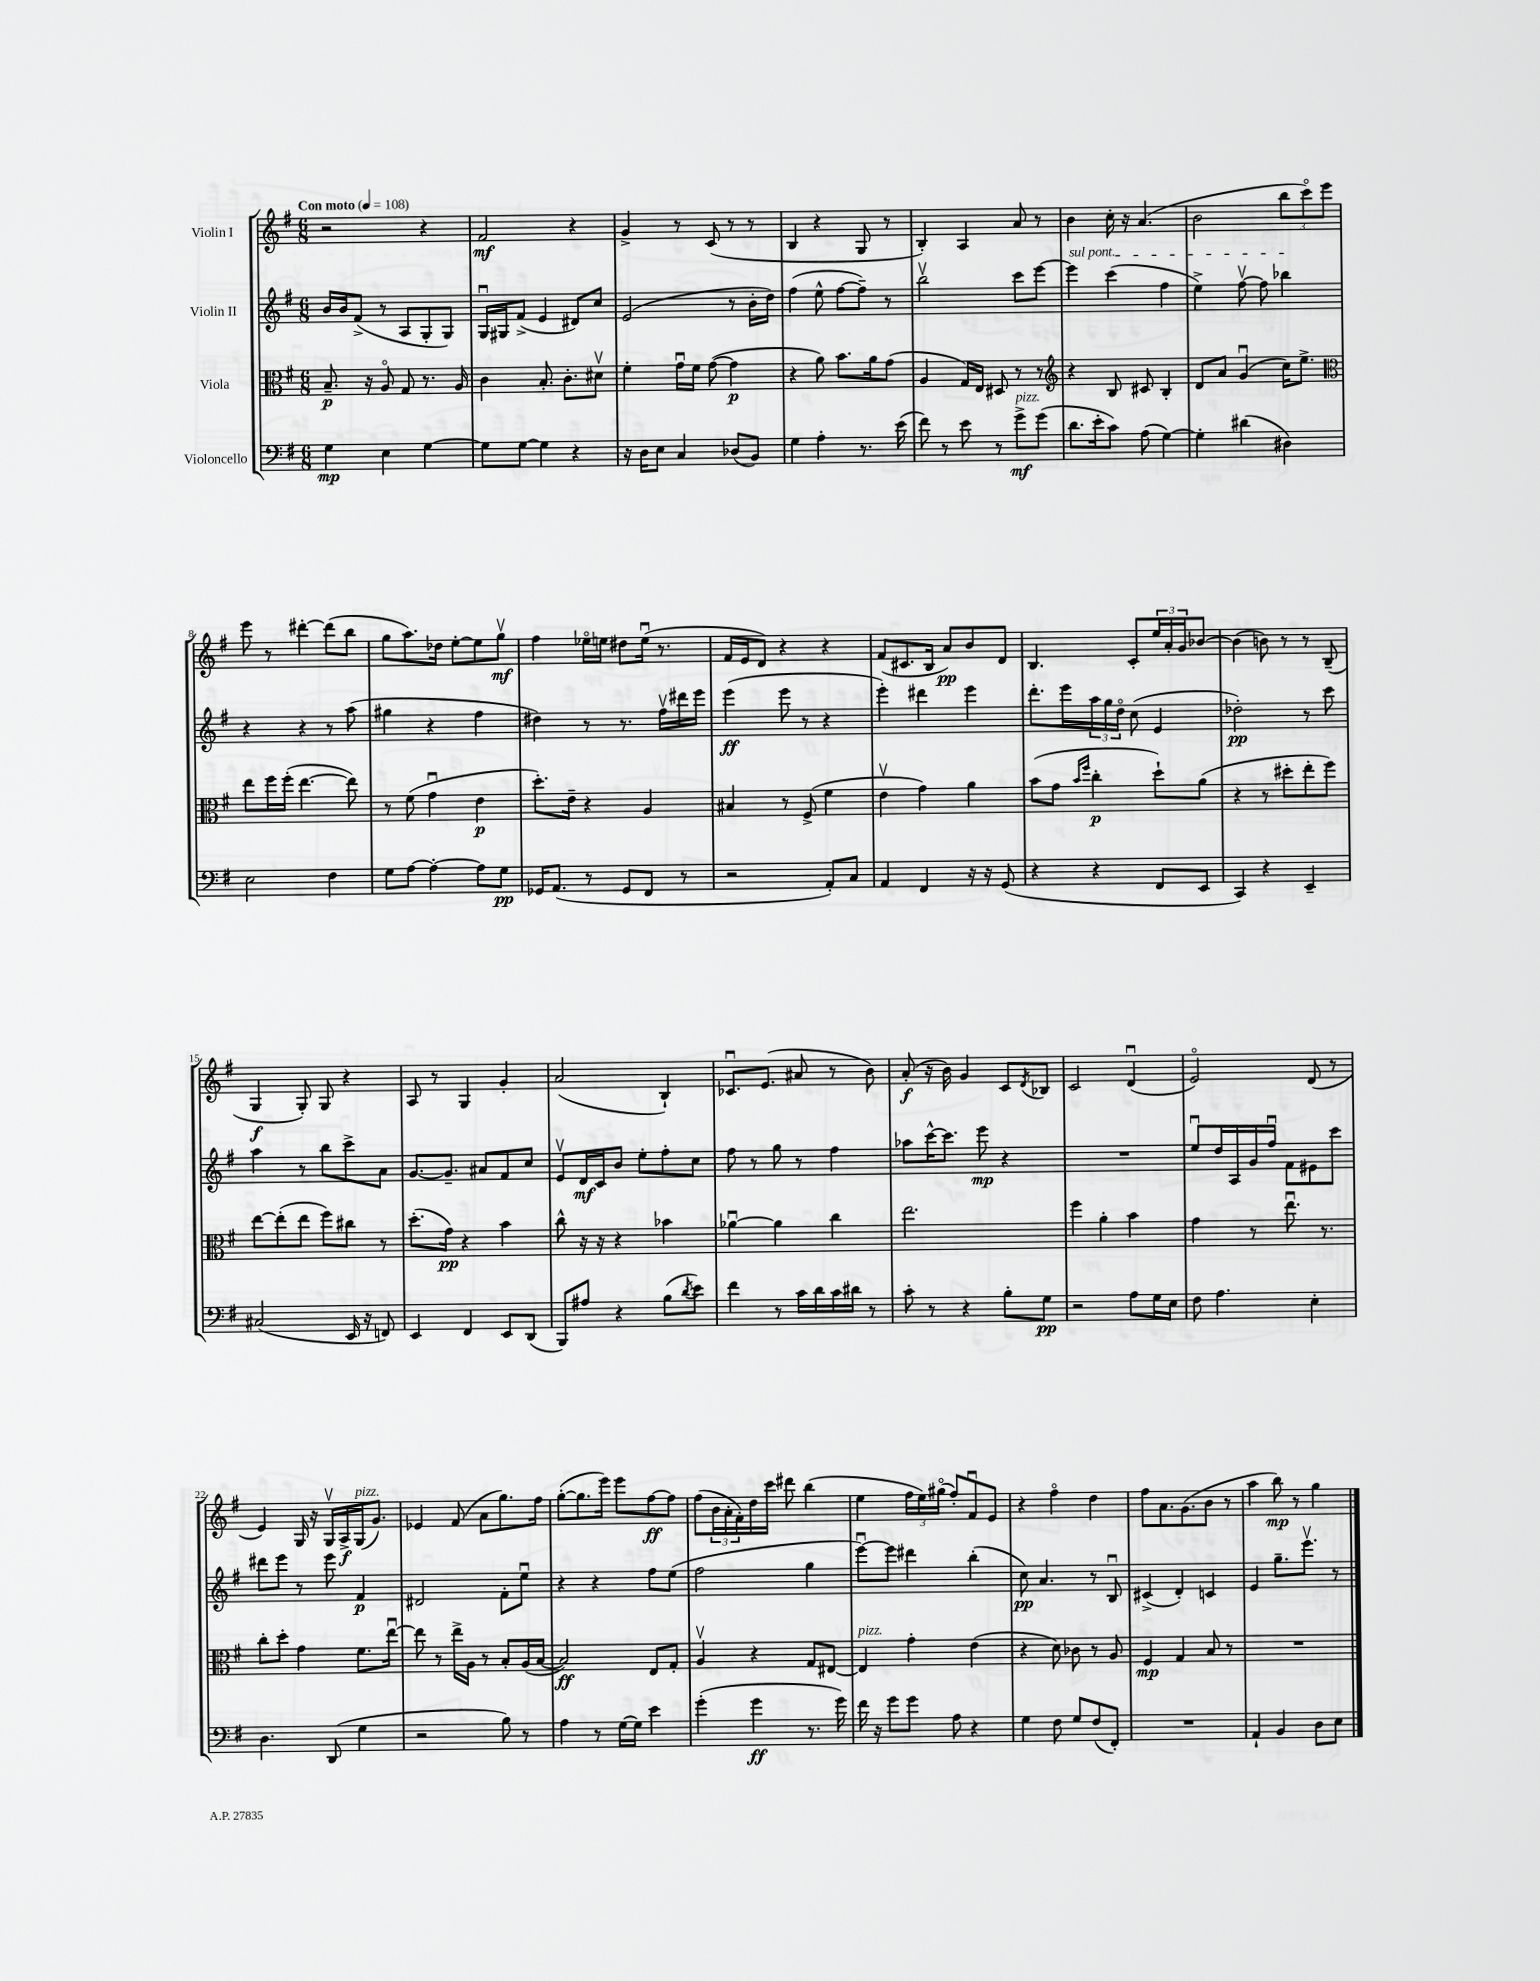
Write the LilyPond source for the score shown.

<<
\new StaffGroup <<
\new Staff = "s0" \with { instrumentName = "Violin I" } {
    \clef treble \key g \major \numericTimeSignature \time 6/8 \tempo "Con moto" 4 = 108
    r2 r4 |
    fis'2\mf r4 |
    g'4-> r8 c'8( r8 r8 |
    b4 r4 g8 r8 |
    b4-.) a4 a'8 r8 |
    b'4 c''16-. r16 a'4.( |
    b'2 \tuplet 3/2 { b''8 c'''8\flageolet) e'''8 } |
    e'''8 r8 dis'''4~-. dis'''8( b''8 |
    g''8 a''8.) des''16 e''8~-. e''8 g''8\upbow\mf |
    fis''4 ees''16\flageolet e''16 dis''8 e''16\downbow( r8. |
    fis'16 e'16 d'8) r4 r4 |
    fis'8( cis'8. b16 a'8\pp) b'8 d'8 |
    b4. c'8-. \tuplet 3/2 { e''16 a'16-. g'16 } bes'8~ |
    bes'4( b'8) r8 r8 b8--( |
    g4\f g8-.) g8 r4 |
    a8 r8 g4 g'4-. |
    a'2( b4-!) |
    ces'8.\downbow e'8.( ais'8 r8 b'8) |
    a'8-.\f( r16 b'16) g'4 c'8 \acciaccatura { d'8 } bes8 |
    c'2 d'4\downbow( |
    e'2\flageolet) d'8( r8 |
    e'4) g16 r16 g16\upbow a16->\f g16^\markup { \italic "pizz." }( g'8.) |
    ees'4 fis'8( a'8 g''8.) fis''16 |
    g''8~-.( g''8. e'''16) e'''8 fis''8~\ff fis''8 |
    fis''8( \tuplet 3/2 { b'16 a'16-. fis'16-.) } d''16 c'''16 dis'''8 b''4( |
    e''4 \tuplet 3/2 { fis''16 e''16) gis''16\flageolet( } fis''8-.) fis'8\downbow e'8 |
    r4 fis''4\flageolet d''4 |
    fis''8 a'8. g'8.( b'8 r8 |
    a''4 b''8\mp) r8 g''4 \bar "|." |
}
\new Staff = "s1" \with { instrumentName = "Violin II" } {
    \clef treble \key g \major \numericTimeSignature \time 6/8
    b'16 b'16 fis'8->( r8 a8 g8-. g8) |
    g16\downbow gis16 fis'8->( e'4 dis'8) c''8 |
    e'2( r8 b'16-. d''16) |
    fis''4( e''8-^ fis''8~ fis''8--) r8 |
    b''2\upbow c'''8 e'''8~ |
    \once \override TextSpanner.bound-details.left.text = \markup { \italic "sul pont." } e'''4\startTextSpan c'''4( fis''4 |
    e''4->) fis''8~\upbow fis''8 bes''4\stopTextSpan |
    r4 r4 r8 a''8( |
    gis''4 r4 fis''4 |
    dis''4) r8 r8. fis''16\upbow dis'''16 e'''16 |
    e'''4\ff( e'''8 r8 r4 |
    e'''4-.) dis'''4 e'''4 |
    d'''8.-. e'''16 \tuplet 3/2 { a''16 g''16 d''16\flageolet } c''8( e'4 |
    des''2-.\pp) r8 c'''8 |
    a''4 r8 b''8 c'''8-> a'8 |
    g'8.~ g'8.-- ais'8 fis'8 c''8 |
    e'8\upbow d'16\mf c'16 b'8 e''8-. fis''8-. c''8 |
    fis''8 r8 g''8 r8 fis''4 |
    aes''8 c'''16~-^ c'''8. e'''8\mp r4 |
    R2. |
    e''8\downbow d''16 a16 g'16 fis''16\downbow fis'8 eis'8 c'''8 |
    dis'''8 e'''8 r8 e'''8 fis'4\p |
    dis'2 fis'8-. e''8\downbow |
    r4 r4 fis''8 e''8( |
    fis''2 g''4 |
    e'''8~\downbow) e'''8 dis'''4 b''4-.( |
    c''8\pp) a'4. r8 b8\downbow |
    cis'4->( d'4-.) c'4 |
    e'4 g''8.-- e'''8.\upbow r8 \bar "|." |
}
\new Staff = "s2" \with { instrumentName = "Viola" } {
    \clef alto \key g \major \numericTimeSignature \time 6/8
    b8.--\p r16 a8\flageolet g8 r8. a16 |
    c'4 b8.-. c'8.-. dis'8\upbow |
    fis'4-. g'16\downbow fis'16 g'8~( g'4\p |
    r4 a'8) b'8. a'16 g'8( |
    a4 g16) e16 dis8 r8 r8 |
    \clef treble r4 b8 cis'8 b4-. |
    d'8 a'8 g'4\downbow( c''16) e''8.-> |
    \clef alto e''8 fis''16 fis''16-.( e''4.~ e''8) |
    r8 fis'8( g'4\downbow e'4\p |
    d''8.-.) e'16-- r4 a4 |
    bis4 r8 fis8->( fis'4 |
    e'4\upbow g'4) a'4 |
    b'8( g'8 \grace { b'16 fis''16 } c''4-.\p d''8-!) a'8( |
    r4 r8 dis''8-. e''8-. fis''8) |
    e''8~ e''8-.( e''8 fis''8) cis''8 r8 |
    d''8.-.( g'16\pp) r4 b'4 |
    c''8-^ r16 r16 r4 bes'4 |
    aes'4~\downbow aes'4 c''4 |
    e''2. |
    fis''4 a'4-. b'4 |
    g'4 r8 e''8.\downbow r8. |
    c''8-. d''8-. g'4 fis'8. e''16~\downbow |
    e''8 r8 e''16-> a16 r8 b8-. a16( b16~ |
    b2\ff) e8 g8-. |
    a4\upbow r4 g8 eis8~ |
    eis4^\markup { \italic "pizz." } g'4-. e'4( |
    r4 d'8) ces'8 r8 a8 |
    fis4\mp g4 b8 r8 |
    R2. \bar "|." |
}
\new Staff = "s3" \with { instrumentName = "Violoncello" } {
    \clef bass \key g \major \numericTimeSignature \time 6/8
    g4\mp e4 g4~ |
    g8 g8~ g4 r4 |
    r16 d16 e8 c4 des8( b,8) |
    g4 a4-. r8. e'16( |
    fis'8) r8 e'8 r8 g'8->\mf^\markup { \italic "pizz." } g'8( |
    d'8. e'16-. c'8) a8( g4~) |
    g4-. dis'4( dis4) |
    e2 fis4 |
    g8 a8~ a4~-. a8 g8\pp |
    ges,16 a,8.( r8 ges,8 fis,8 r8 |
    r2 a,8-.) c8 |
    a,4 fis,4 r16 r16 g,8( |
    r4 r4 fis,8 e,8 |
    c,4) r4 e,4-- |
    cis2( e,16 r16 f,8) |
    e,4 fis,4 e,8 d,8( |
    b,,8) ais8 r4 b8( \acciaccatura { d'8 } e'8) |
    fis'4 r8 c'16 d'16 c'16 dis'16 r8 |
    c'8-. r8 r4 b8-. g8\pp |
    r2 a8 g16 e16 |
    fis8 a4. e4-. |
    d4. d,8( g4 |
    r2 b8) r8 |
    a4 r8 g16~ g16 e'4 |
    g'4-.( g'4\ff r8. g'16) |
    fis'16 r16 g'8 g'8 a8 r4 |
    g4 fis8 g8 fis8( fis,8-.) |
    R2. |
    a,4-! b,4 d8 e8 \bar "|." |
}
>>
>>
